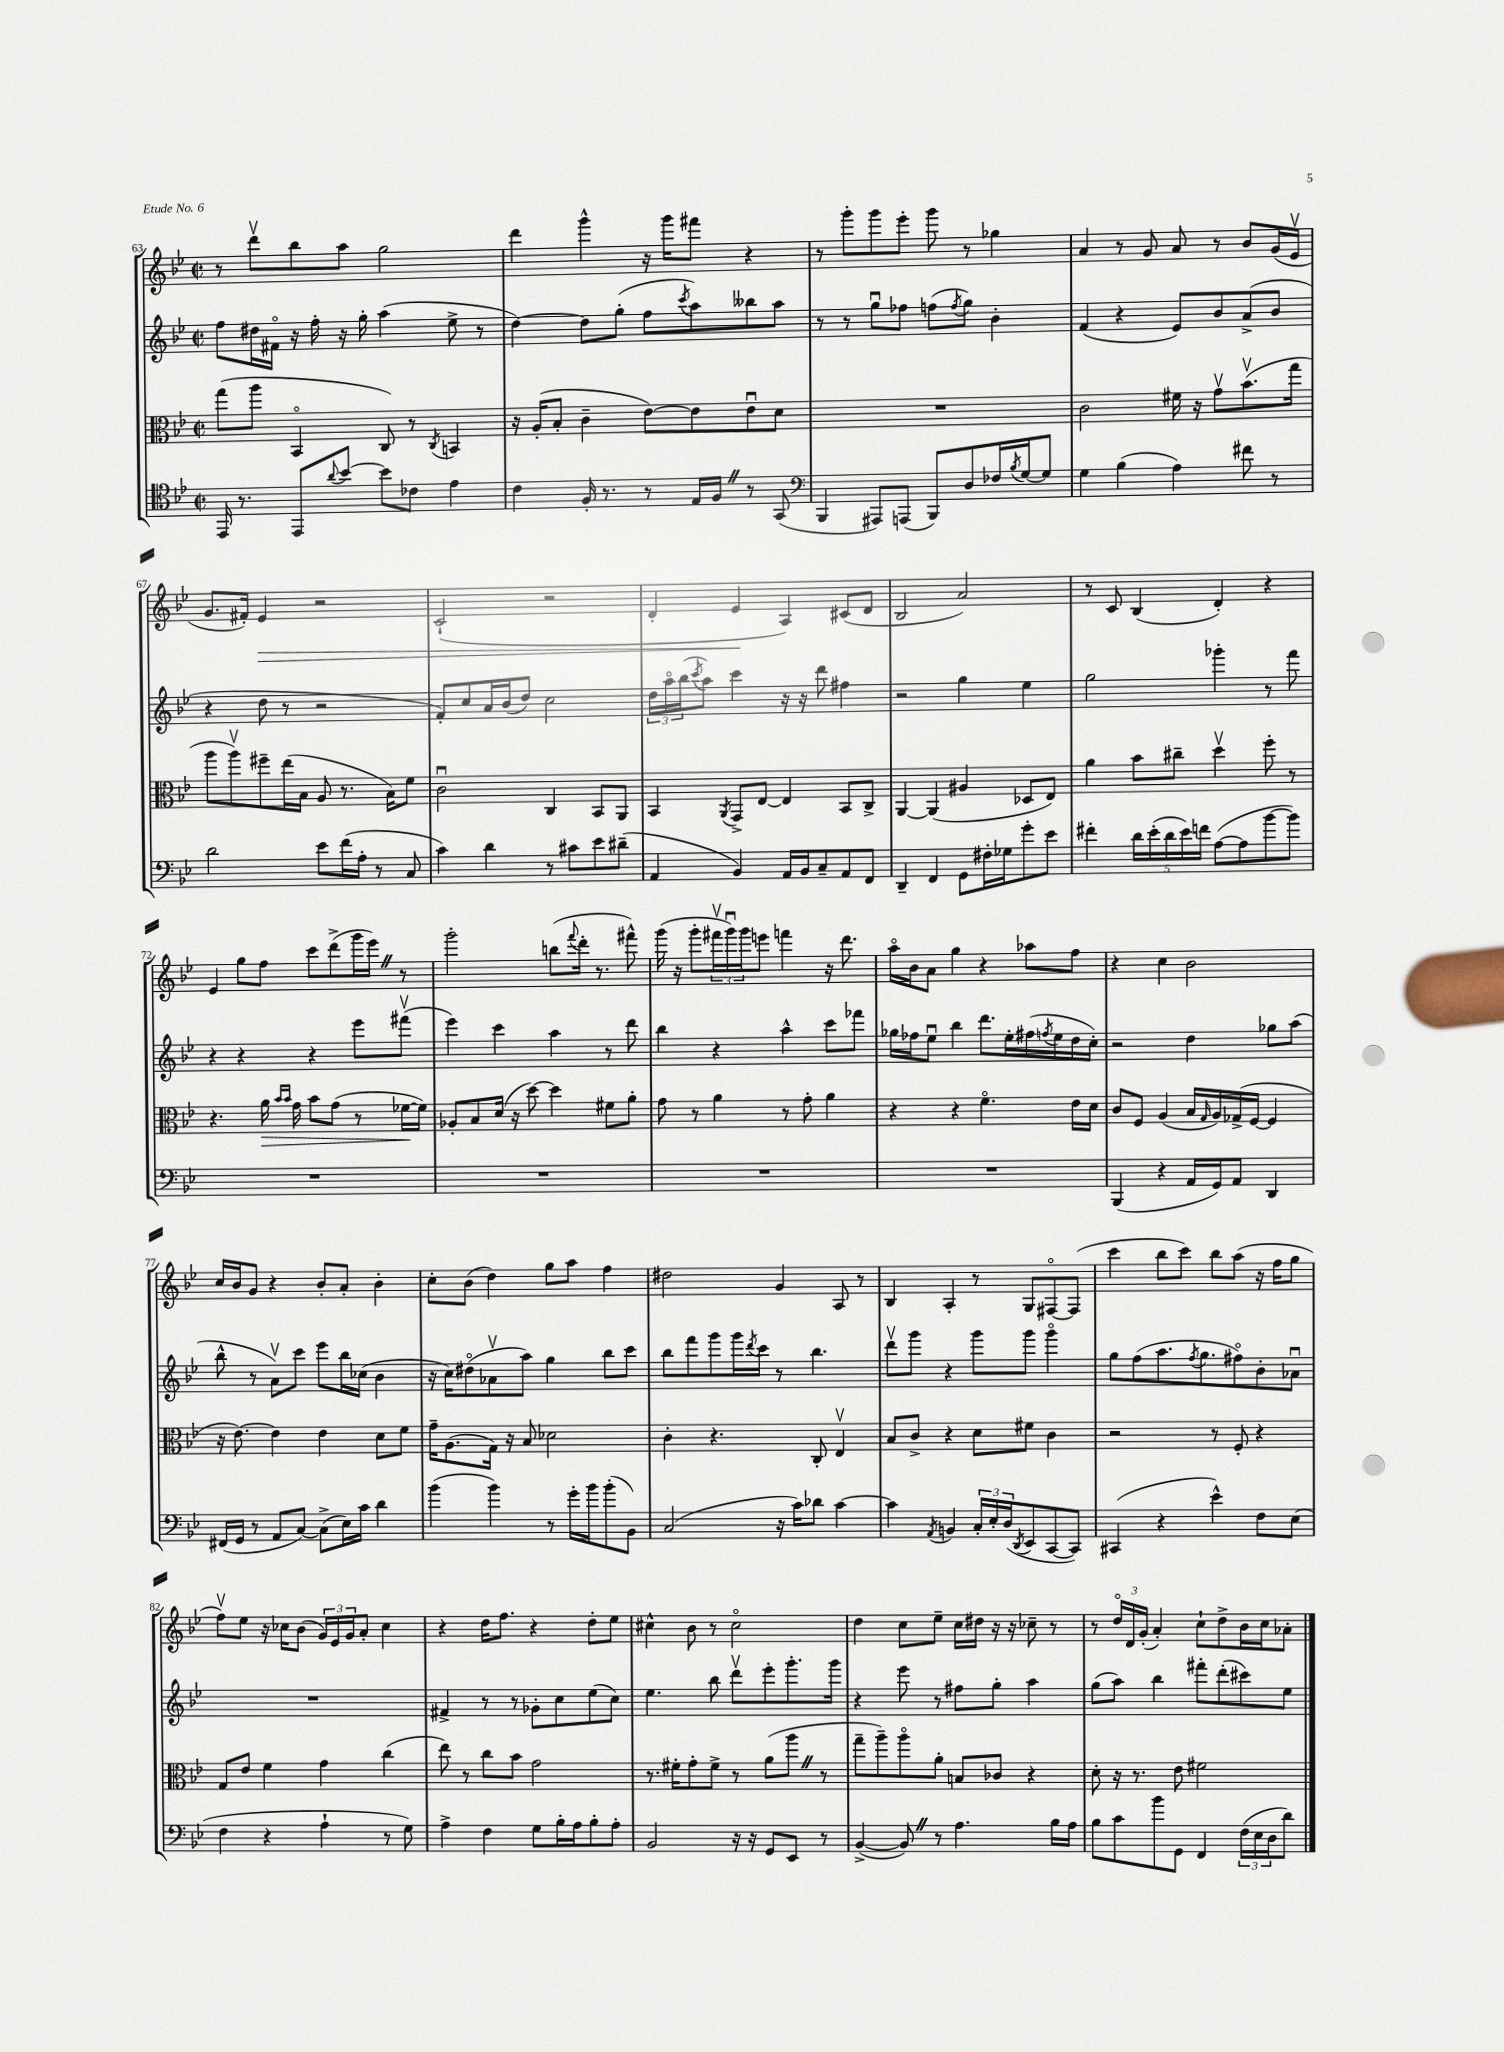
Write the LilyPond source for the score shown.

<<
\new StaffGroup <<
\new Staff = "s0" {
    \clef treble \key bes \major \defaultTimeSignature \time 2/2
    r8 d'''8\upbow bes''8 a''8 g''2 |
    d'''4 g'''4-^ r16 g'''16 fis'''8 r4 |
    r8 g'''8-. g'''8 ees'''8-. g'''8 r8 ges''4 |
    a'4 r8 g'8 a'8 r8 bes'8 g'16( ees'16\upbow |
    g'8. fis'16-.) ees'4\> r2 |
    c'2-!( r2 |
    d'4-. ees'4\! a4) cis'8( d'8 |
    bes2 a'2) |
    r8 c'8 bes4( d'4-.) r4 |
    ees'4 g''8 f''8 c'''8 d'''8->( g'''16 ees'''16) \once \override BreathingSign.text = \markup { \musicglyph "scripts.caesura.straight" } \breathe r8 |
    g'''2-. b''8( \appoggiatura { f'''8 } d'''16-. r8. fis'''8-^) |
    g'''16( r16 g'''8-. \tuplet 3/2 { fis'''16\upbow g'''16\downbow) g'''16 } e'''8 f'''4 r16 d'''8. |
    a''16\flageolet bes'16 a'8 g''4 r4 aes''8 f''8 |
    r4 c''4 bes'2 |
    c''16 bes'16 g'8 r4 bes'8-. a'8-. bes'4-. |
    c''8-. bes'8( d''4) g''8 a''8 f''4 |
    dis''2 g'4 a8 r8 |
    bes4 a4-. r8 g8 fis8~\flageolet fis8( |
    c'''4 bes''8 c'''8) bes''8 a''8( r16 f''16 g''8 |
    f''8\upbow) ees''8 r16 ces''16 bes'8( \tuplet 3/2 { g'16) ees'16 g'16 } a'8-. ces''4 |
    r4 d''16 f''8. r4 d''8-. ees''8 |
    cis''4-^ bes'8 r8 cis''2\flageolet |
    d''4 c''8 ees''8-- c''16 dis''16 r16 r16 ces''8-- r8 |
    r8 \tuplet 3/2 { d''16\flageolet d'16 g'16-.( } a'4-.) c''8-! d''8-> bes'16 c''16 aes'8-. \bar "|." |
}
\new Staff = "s1" {
    \clef treble \key bes \major \defaultTimeSignature \time 2/2
    f''8 dis''16 fis'16\flageolet r16 f''16-. r16 g''16-. a''4( ees''8-> r8 |
    d''4~) d''8 g''8-.( f''8 \acciaccatura { c'''8 } a''8) beses''8 a''8 |
    r8 r8 g''8\downbow fes''8 f''8( \acciaccatura { f''8 } g''8) bes'4-. |
    f'4( r4 ees'8) bes'8 a'8->( bes'8 |
    r4 d''8 r8 r2 |
    f'8-.) c''8 a'16 bes'16( d''8) c''2 |
    \tuplet 3/2 { d''16 a''16\flageolet bes''16( } \acciaccatura { c'''8 } a''8) c'''4 r16 r16 d'''8 fis''4 |
    r2 g''4 ees''4 |
    g''2 ges'''4-. r8 f'''8 |
    r4 r4 r4 ees'''8 fis'''8\upbow( |
    ees'''4) c'''4 a''4 r8 d'''8 |
    bes''4 r4 a''4-^ c'''8 fes'''8 |
    ges''16 fes''16 ees''8\downbow bes''4 d'''8. ees''16-. fis''16( \acciaccatura { f''8 } ees''16 d''16 c''16-.) |
    r2 d''4 ges''8 a''8( |
    bes''8-^ r8 a'8\upbow) c'''8 ees'''8 bes''16 ces''16( bes'4 |
    r16 c''16) dis''8\flageolet( aes'8\upbow a''8) g''4 bes''8 c'''8 |
    bes''8 f'''8 g'''8 g'''16 \acciaccatura { d'''8 } c'''16 r8 bes''4. |
    d'''8\upbow g'''8 r4 g'''8 g'''8 g'''4\flageolet |
    g''8 f''8( a''8. \acciaccatura { f''8 } g''8. fis''8\flageolet) bes'8-. aes'8\downbow |
    R1 |
    fis'4-> r8 r8 ges'8-. c''8 ees''8( c''8) |
    ees''4. bes''8 d'''8\upbow ees'''8-. g'''8.-. g'''16 |
    r4 ees'''8 r8 fis''8 g''8-. a''4 |
    g''8( a''8) bes''4 fis'''8-. d'''8-.( cis'''8) ees''8 \bar "|." |
}
\new Staff = "s2" {
    \clef alto \key bes \major \defaultTimeSignature \time 2/2
    g''8( a''8 bes,4\flageolet c8) r8 \acciaccatura { c8 } b,4 |
    r16 a16-.( bes8-. c'4-- ees'8~) ees'8 ees'8\downbow d'8 |
    R1 |
    c'2 fis'16 r16 g'8\upbow bes'8.\upbow( g''16 |
    a''8 a''8\upbow) fis''8-- ees''16( bes16 a8 r8. bes16) f'8 |
    c'2\downbow c4 bes,8 a,8 |
    bes,4 \acciaccatura { a,8 } g,8-> ees8~ ees4 bes,8 c8-> |
    a,4~ a,4( ais4 des8 ees8) |
    a'4 bes'8 cis''8-- d''4\upbow f''8-. r8 |
    r4. a'16\> \grace { bes'16 bes'16 } g'16 bes'8 g'8( r8 fes'16~\! fes'16) |
    aes8-. bes8 d'16( r16 d''8~) d''4 fis'8 a'8-. |
    g'8 r8 a'4 r8 g'8-. a'4 |
    r4 r4 f'4.\flageolet ees'16 d'16 |
    c'8 f8 a4( bes16 \grace { g16 } a16) ges16->( f16~ f4 |
    r16 ees'8.~) ees'4 ees'4 d'8 f'8 |
    g'16-- a8.( g16) r16 bes8 des'2 |
    c'4-. r4. c8-. ees4\upbow |
    bes8 c'8-> r4 d'8 fis'8 c'4 |
    r2 r8 f8-. r4 |
    g8 ees'8 f'4 g'4 c''4( |
    ees''8) r8 c''8 bes'8 g'2 |
    r8. fis'16-. g'8-. fis'8-> r8 a'8( a''8 \once \override BreathingSign.text = \markup { \musicglyph "scripts.caesura.straight" } \breathe r8 |
    g''8-- a''8--) a''8\flageolet a'8-. b8 ces'8 r4 |
    d'8-. r16 r8. ees'8 fis'2 \bar "|." |
}
\new Staff = "s3" {
    \clef tenor \key bes \major \defaultTimeSignature \time 2/2
    ees,16 r8. ees,8 \appoggiatura { a'8 } bes'8~ bes'8 ces'8 ees'4 |
    c'4 f16-. r8. r8 ees16 f16 \once \override BreathingSign.text = \markup { \musicglyph "scripts.caesura.straight" } \breathe r8 g,8( |
    \clef bass bes,,4 ais,,8) a,,8( bes,,8) d8 fes16 \acciaccatura { bes8 } g16~ g8 |
    g4 bes4( a4) fis'8 r8 |
    d'2 ees'8 f'16( a16-. r8 c8 |
    c'4) d'4 r8 cis'8 ees'8 dis'8--( |
    a,4 bes,4) a,16 bes,16 c8-- a,8 f,8 |
    d,4-- f,4 g,8 fis16-. ges16 g'8-. ees'8 |
    fis'4-. \tuplet 5/4 { d'16 ees'16-.( d'16 ees'16) f'16 } a8~( a8 bes'8~ bes'8) |
    R1 |
    R1 |
    R1 |
    R1 |
    bes,,4( r4 a,16 g,16) a,8 d,4 |
    fis,16( g,16 r8 a,8 c8~) c8->( ees16) c'16 d'4 |
    bes'4( bes'4) r8 g'16-. bes'16 bes'8-.( bes,8) |
    c2( r16 c'16) des'8 c'4~ |
    c'4 \acciaccatura { a,8 } b,4 \tuplet 3/2 { c16-. ees16-. d16( } \acciaccatura { d,8 } ees,8 c,8~ c,8) |
    cis,4( r4 ees'4-^) f8 ees8( |
    f4 r4 a4-! r8 g8) |
    a4-> f4 g8 bes16-. a16 bes8-. a8-. |
    bes,2 r16 r16 g,8 ees,8 r8 |
    bes,4~->( bes,8) \once \override BreathingSign.text = \markup { \musicglyph "scripts.caesura.straight" } \breathe r8 a4. bes16 a16 |
    bes8 c'8 bes'8 g,8 f,4 \tuplet 3/2 { f16( ees16 d16 } d'8) \bar "|." |
}
>>
>>
\layout { \context { \Score currentBarNumber = #63 } }
